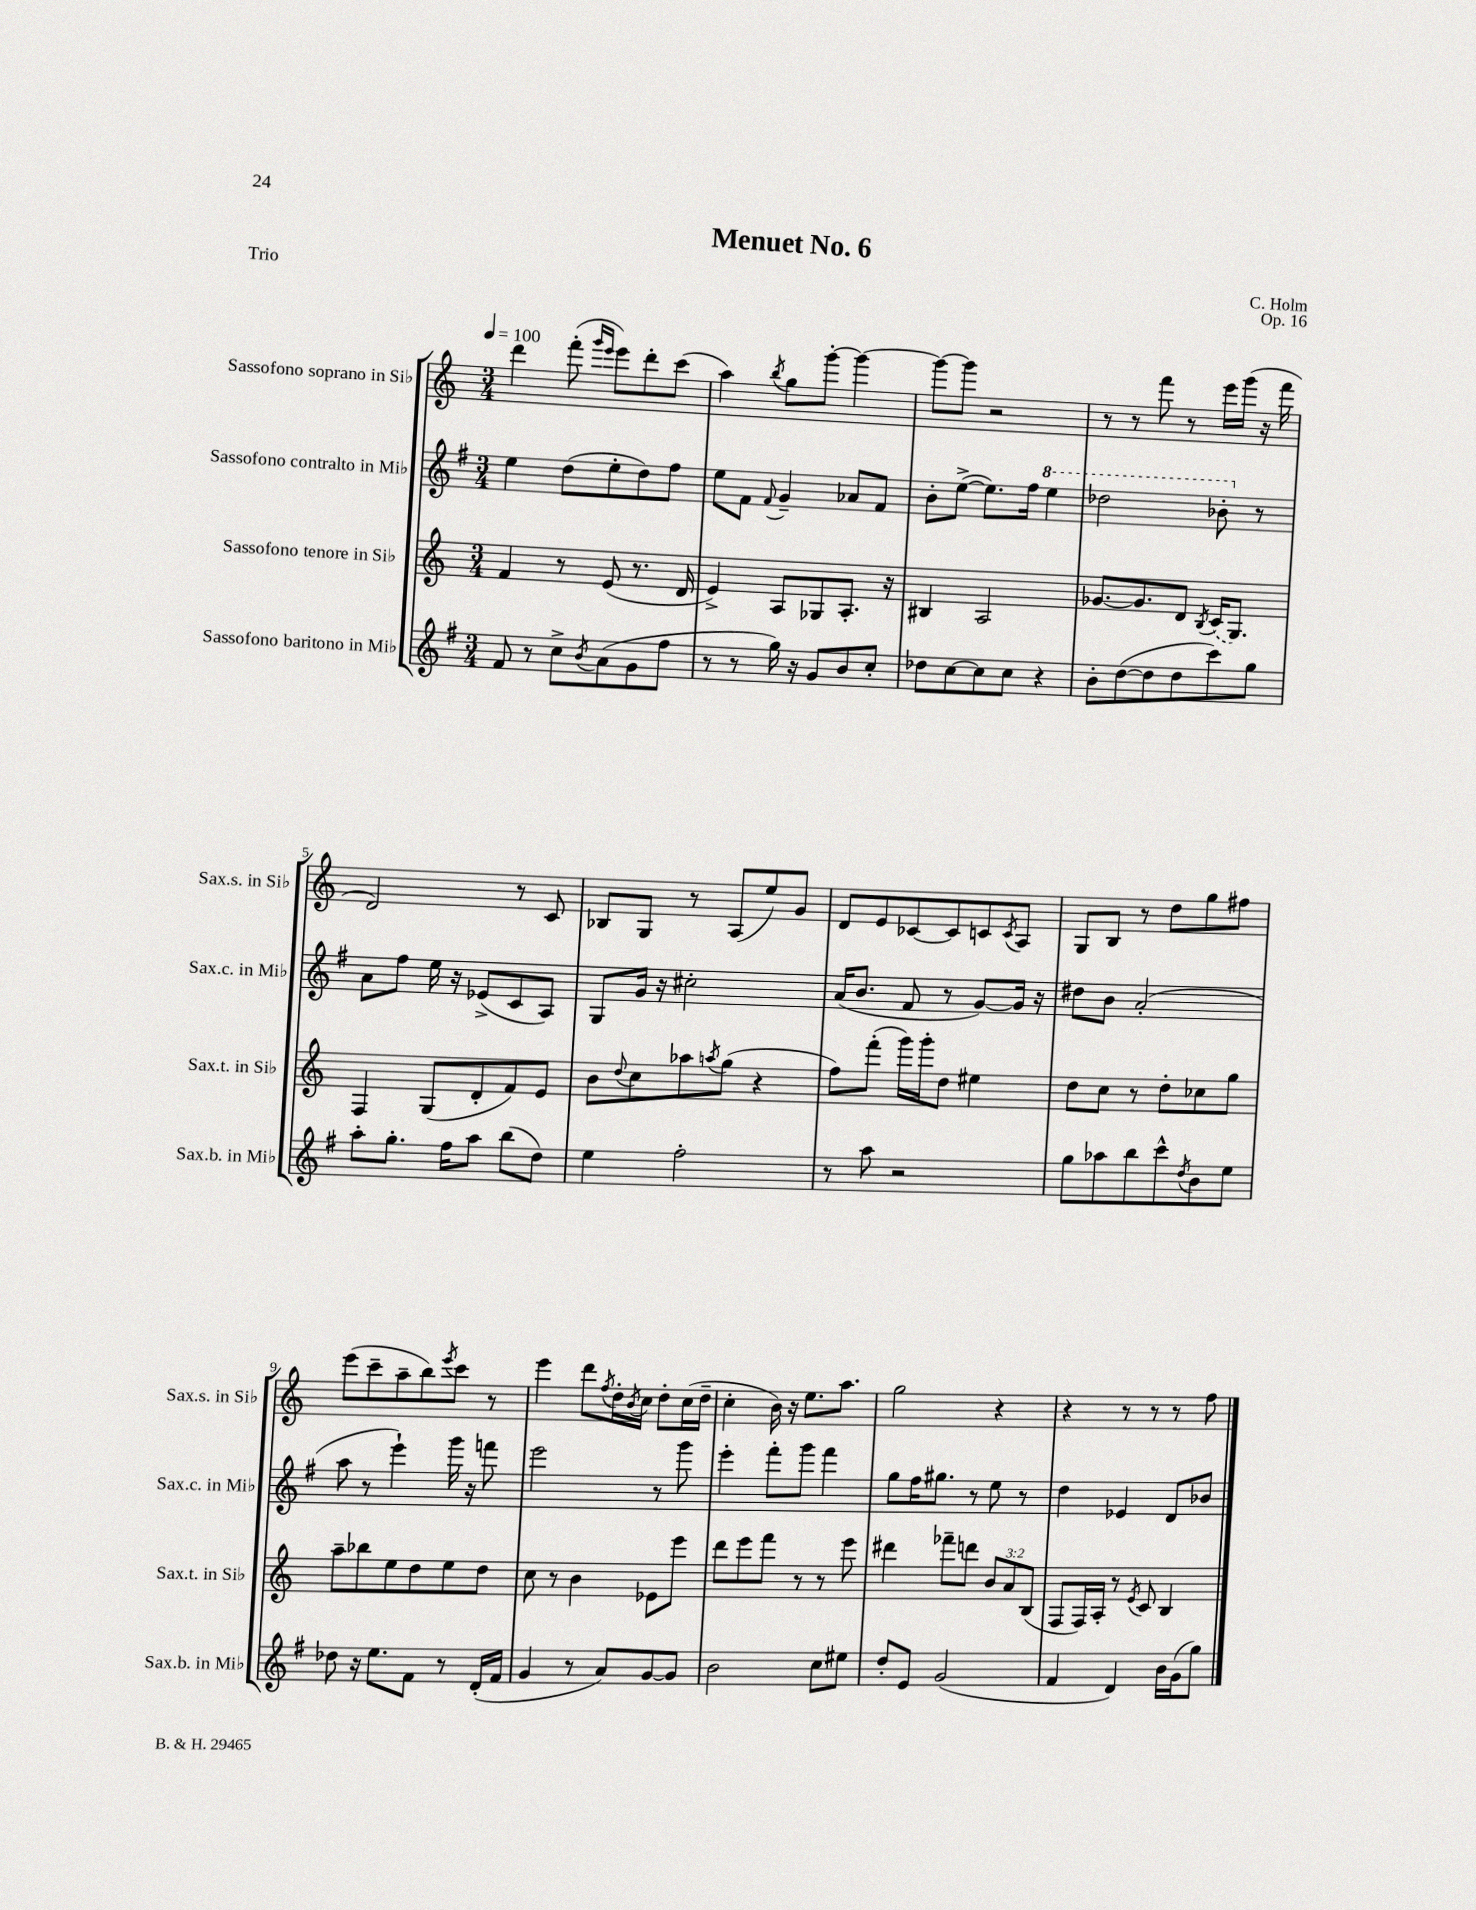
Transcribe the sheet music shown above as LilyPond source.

\header { title = "Menuet No. 6" composer = "C. Holm" opus = "Op. 16" piece = "Trio" }
<<
\new StaffGroup <<
\new Staff = "s0" \with { instrumentName = "Sassofono soprano in Sib" shortInstrumentName = "Sax.s. in Sib" } {
    \clef treble \key c \major \numericTimeSignature \time 3/4 \tempo 4 = 100
    d'''4 f'''8-.( \grace { g'''16 e'''16 } e'''8) d'''8-. c'''8( |
    a''4) \acciaccatura { b''8 } g''8 g'''8~-. g'''4~ |
    g'''8~ g'''8 r2 |
    r8 r8 f'''8 r8 e'''16 g'''16( r16 f'''16 |
    d'2) r8 c'8 |
    bes8 g8 r8 a8( e''8) g'8 |
    d'8 e'8 ces'8~ ces'8 c'8 \acciaccatura { c'8 } a8 |
    g8 b8 r8 d''8 g''8 fis''8 |
    e'''8( c'''8-- a''8-- b''8) \acciaccatura { e'''8 } c'''8 r8 |
    e'''4 d'''8 \acciaccatura { f''8 } d''16-. \acciaccatura { b'8 } c''16 d''8-. c''16( d''16-- |
    c''4-. b'16) r16 e''8. a''8. |
    g''2 r4 |
    r4 r8 r8 r8 f''8 \bar "|." |
}
\new Staff = "s1" \with { instrumentName = "Sassofono contralto in Mib" shortInstrumentName = "Sax.c. in Mib" } {
    \clef treble \key g \major \numericTimeSignature \time 3/4
    e''4 d''8( e''8-. d''8) fis''8 |
    e''8 fis'8 \appoggiatura { fis'8 } g'4-- aes'8 fis'8 |
    b'8-. e''8~->( e''8.) fis''16 \ottava #1 e'''4 |
    des'''2 bes''8-. \ottava #0 r8 |
    a'8 fis''8 e''16 r16 ees'8->( c'8 a8) |
    g8 g'16 r16 cis''2-. |
    a'16( b'8. fis'8 r8 g'8~) g'16 r16 |
    dis''8 b'8 a'2-.( |
    a''8 r8 e'''4-!) g'''16 r16 f'''8 |
    e'''2 r8 g'''8 |
    e'''4-. fis'''8-. g'''8 fis'''4 |
    g''8 fis''16 gis''8. r8 e''8 r8 |
    d''4 ees'4 d'8 bes'8 \bar "|." |
}
\new Staff = "s2" \with { instrumentName = "Sassofono tenore in Sib" shortInstrumentName = "Sax.t. in Sib" } {
    \clef treble \key c \major \numericTimeSignature \time 3/4 \override Staff.TupletNumber.text = #tuplet-number::calc-fraction-text
    f'4 r8 e'8( r8. d'16 |
    e'4->) a8 ges8 a8.-. r16 |
    bis4 a2 |
    ges'8.~ ges'8. d'8 \acciaccatura { b8 } \once \slurDashed c'16( g8.) |
    f4 g8( d'8-. f'8) e'8 |
    b'8 \appoggiatura { d''8 } c''8 aes''8 \acciaccatura { a''8 } g''8( r4 |
    f''8) f'''8-.( g'''16) g'''16-. d''8 eis''4 |
    d''8 c''8 r8 d''8-. ces''8 g''8 |
    a''8-- bes''8 e''8 d''8 e''8 d''8 |
    c''8 r8 b'4 ees'8 e'''8 |
    d'''8 e'''8 f'''8 r8 r8 e'''8 |
    dis'''4 fes'''8-- d'''8 \tuplet 3/2 { b'8 a'8 b8( } |
    f8 f16) a16-. r8 \acciaccatura { e'8 } c'8 b4 \bar "|." |
}
\new Staff = "s3" \with { instrumentName = "Sassofono baritono in Mib" shortInstrumentName = "Sax.b. in Mib" } {
    \clef treble \key g \major \numericTimeSignature \time 3/4
    fis'8 r8 c''8-> \acciaccatura { b'8 } a'8( g'8 fis''8 |
    r8 r8 g''16) r16 g'8 b'8 c''8-. |
    des''8 c''8~ c''8 c''8 r4 |
    b'8-. d''8~( d''8 d''8 c'''8) g''8 |
    a''8-. g''8.-. fis''16 a''8 b''8( d''8) |
    e''4 fis''2-. |
    r8 a''8 r2 |
    g''8 aes''8 b''8 c'''8-^ \acciaccatura { d''8 } b'8 e''8 |
    des''8 r16 e''8. fis'8 r8 d'16-.( fis'16 |
    g'4 r8 a'8) g'8~ g'8 |
    b'2 c''8 eis''8 |
    d''8-. e'8 g'2( |
    fis'4 d'4) b'16 g'16( g''8) \bar "|." |
}
>>
>>
